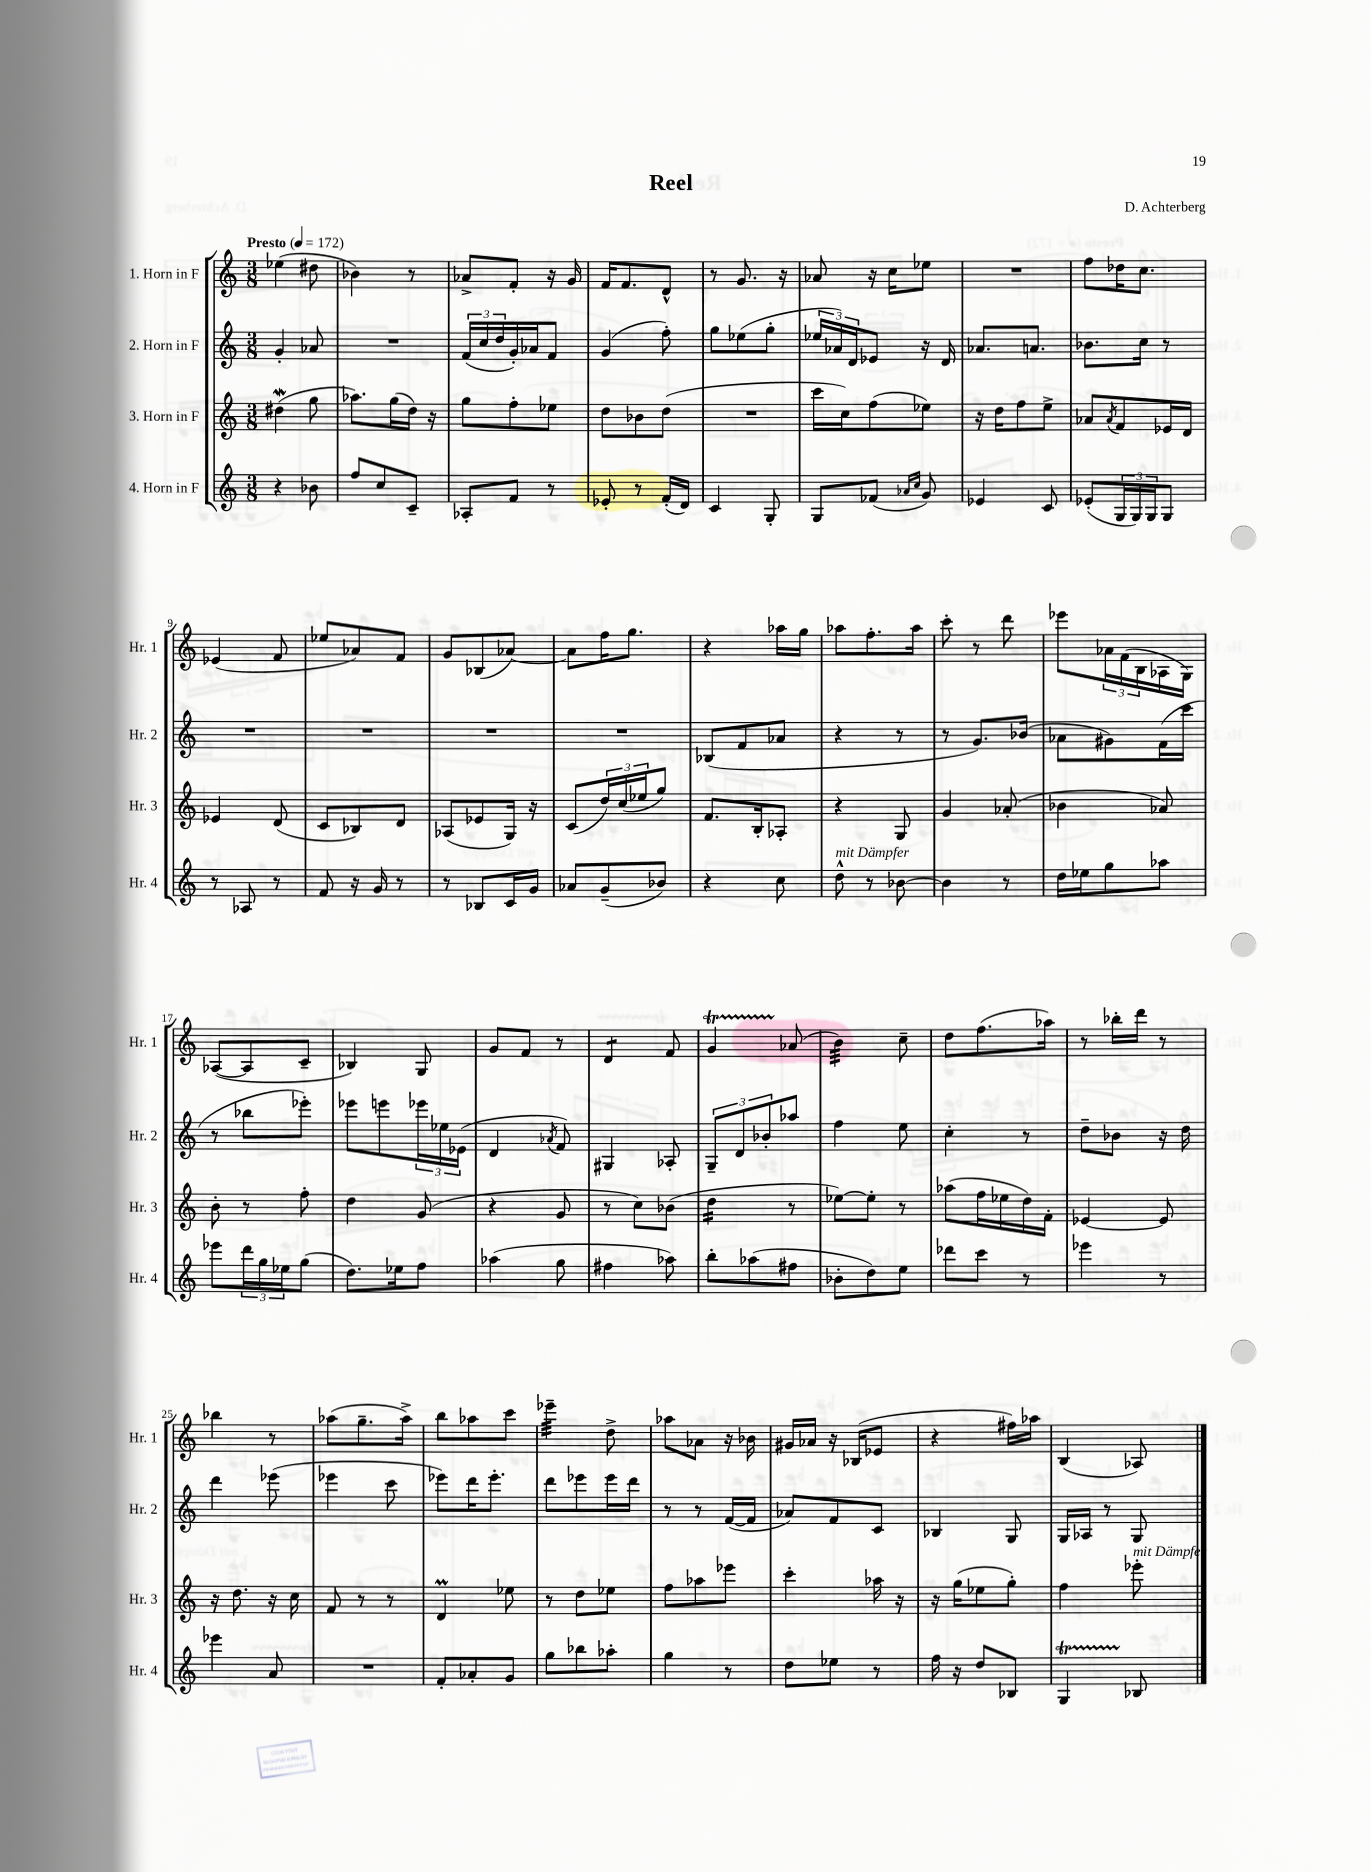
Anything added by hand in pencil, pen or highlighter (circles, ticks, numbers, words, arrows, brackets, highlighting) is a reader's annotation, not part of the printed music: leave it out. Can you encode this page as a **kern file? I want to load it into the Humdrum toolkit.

**kern	**kern	**kern	**kern
*staff4	*staff3	*staff2	*staff1
*clefG2	*clefG2	*clefG2	*clefG2
*k[]	*k[]	*k[]	*k[]
*M3/8	*M3/8	*M3/8	*M3/8
*MM172	*MM172	*MM172	*MM172
4r	(4dd#	4g'	(4ee-
8b-	8gg	8a-	8dd#
=	=	=	=
8ff	8.aa-)	4.r	4b-)
8cc	.	.	.
.	(16gg	.	.
8c~	16dd)	.	8r
.	16r	.	.
=	=	=	=
8A-'	8gg	(24f	8a-^
.	.	24cc	.
.	.	24dd	.
8f	8ff'	16g')	8f'
.	.	16a-	.
8r	8ee-	8f	16r
.	.	.	16g
=	=	=	=
8e-'	8dd	(4g	16f
.	.	.	8.f
8r	8b-	.	.
(16f'	(8dd	8ff')	8d^^
16d)	.	.	.
=	=	=	=
4c	4.r	8gg	8r
.	.	(8ee-	8.g
8G'	.	8gg'	.
.	.	.	16r
=	=	=	=
8G	16ccc	24ee-	8a-
.	.	24a-)	.
.	16cc)	.	.
.	.	24d	.
(8f-	(8ff	8e-	16r
.	.	.	16cc
16qqa-	.	.	.
16qqcc	.	.	.
8g)	8ee-)	16r	8ee-
.	.	16d	.
=	=	=	=
4e-	16r	8.a-	4.r
.	16dd	.	.
.	8ff	.	.
.	.	8.a	.
8c	8ee^	.	.
=	=	=	=
(8e-'	8a-	8.b-	8ff
.	8qa-	.	.
24G	8f	.	16dd-
24G)	.	.	.
.	.	16cc	8.cc
24G	.	.	.
8G	16e-	8r	.
.	16d	.	.
=	=	=	=
8r	4e-	4.r	(4e-
8A-	.	.	.
8r	(8d	.	8f
=	=	=	=
8f	8c	4.r	8ee-
16r	8B-)	.	8a-)
16g	.	.	.
8r	8d	.	8f
=	=	=	=
8r	(8A-	4.r	8g
8B-	8e-	.	(8B-
16c	16G)	.	[8a-)
16g	16r	.	.
=	=	=	=
8a-	(8c	4.r	8a-]
(8g~	24dd)	.	16ff
.	(24cc	.	.
.	.	.	8.gg
.	24ee-	.	.
8b-)	8gg)	.	.
=	=	=	=
4r	8.f	(8B-	4r
.	.	8f	.
.	16B'	.	.
8cc	8A-'	8a-	16aa-
.	.	.	16gg
=	=	=	=
8dd^^	4r	4r	8aa-
8r	.	.	8.ff'
[8b-	8G	8r	.
.	.	.	16aa-
=	=	=	=
4b-]	4g	8r	8ccc'
.	.	8.g)	8r
8r	(8a-'	.	8ddd
.	.	(16b-	.
=	=	=	=
16dd	4b-	8a-	8eee-
16ee-	.	.	.
8gg	.	8g#)	24a-
.	.	.	(24f
.	.	.	24B
8aa-	8a-)	(16f	16A-
.	.	16ccc	16G)
=	=	=	=
8eee-	8b'	8r	([8A-
24ddd	8r	8bb-	8A-]
24gg	.	.	.
24ee-	.	.	.
(8gg	8ff'	8eee-')	8c~
=	=	=	=
8.dd)	4dd	8eee-	4B-)
.	.	8eee	.
16ee-	.	.	.
8ff	(8g	24eee-	8G
.	.	24ee-	.
.	.	(24e-	.
=	=	=	=
(4aa-	4r	4d	8g
.	.	.	8f
.	.	8qa-	.
8gg	8g	8f)	8r
=	=	=	=
4ff#	8r	4G#	4d
.	8cc)	.	.
8aa-)	(8b-	8A-'	8f
=	=	=	=
8bb'	4dd	12G~	4g
.	.	12d	.
(8aa-	.	.	.
.	.	12b-'	.
8ff#	8r	8aa-	(8a-
=	=	=	=
8b-'	[8ee-)	4ff	4b)
8dd)	8ee-']	.	.
8ee	8r	8ee	8cc~
=	=	=	=
8ddd-	(8aa-	4cc'	8dd
8ccc	16ff	.	(8.ff
.	16ee-	.	.
8r	16dd)	8r	.
.	16f'	.	16aa-)
=	=	=	=
4eee-	[4e-	8dd~	8r
.	.	8b-	16bb-'
.	.	.	16ddd
8r	8e-]	16r	8r
.	.	16dd	.
=	=	=	=
4eee-	16r	4ddd	4bb-
.	8.dd	.	.
8a	16r	(8eee-	8r
.	16cc	.	.
=	=	=	=
4.r	8f	4eee-	(8aa-
.	8r	.	8.gg~
.	8r	8ccc	.
.	.	.	16aa-^)
=	=	=	=
8f'	4d	8eee-)	8bb
8a-'	.	16ddd	8aa-
.	.	8.eee-'	.
8g	8ee-	.	8ccc
=	=	=	=
8gg	8r	8ddd	4eee-~
8bb-	8dd	8eee-	.
8aa-'	8ee-	16eee-	8dd^
.	.	16ddd	.
=	=	=	=
4gg	8ff	8r	8aa-
.	8aa-	8r	8a-
8r	8eee-	([16f	16r
.	.	16f]	16b-
=	=	=	=
8dd	4ccc'	8a-)	16g#
.	.	.	16a-
8ee-	.	8f	16r
.	.	.	(16B-
8r	16aa-	8c	8e-
.	16r	.	.
=	=	=	=
16ff	16r	4B-	4r
16r	(16gg	.	.
8dd	8ee-	.	.
8B-	8gg')	8G	16ff#)
.	.	.	16aa-
=	=	=	=
4G	4ff	16G	(4B
.	.	16A-	.
.	.	8r	.
8B-	8eee-'	8G	8A-)
==	==	==	==
*-	*-	*-	*-
